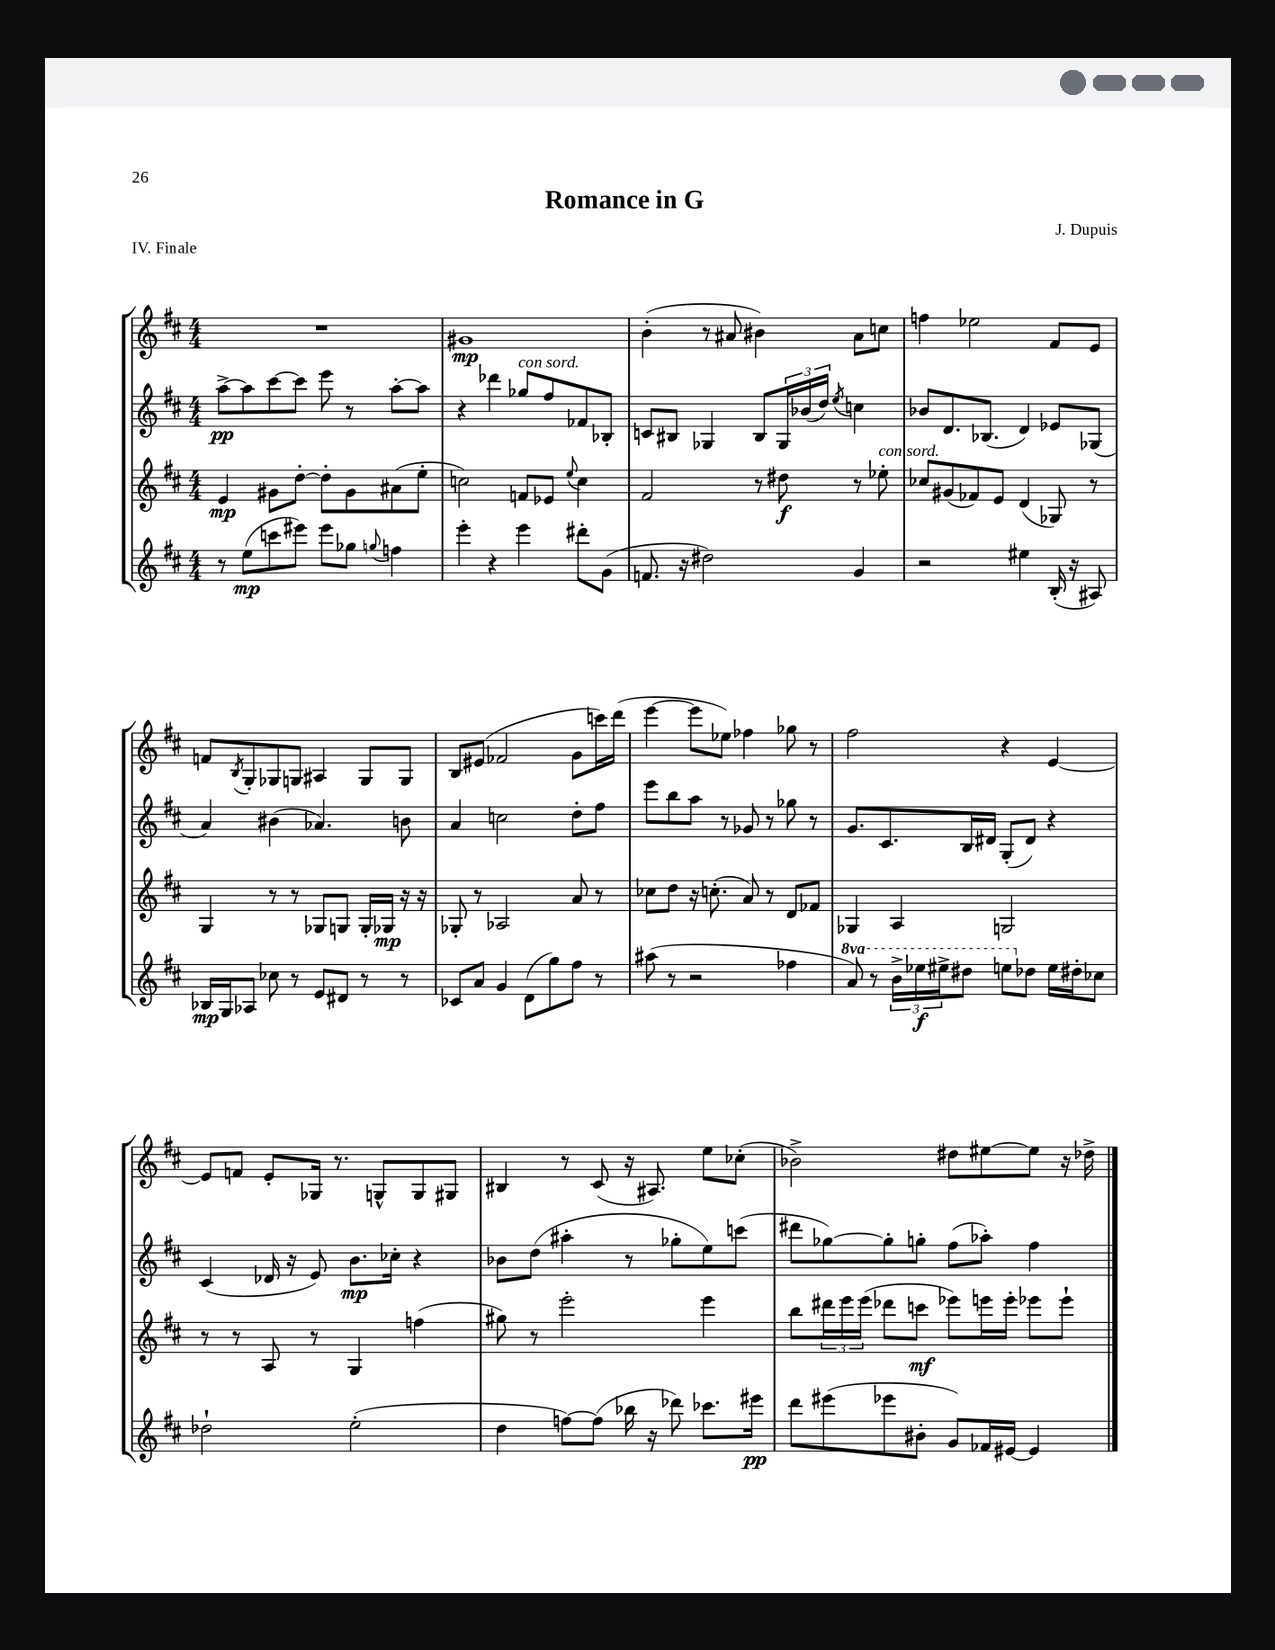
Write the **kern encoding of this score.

**kern	**kern	**kern	**kern
*staff4	*staff3	*staff2	*staff1
*clefG2	*clefG2	*clefG2	*clefG2
*k[f#c#]	*k[f#c#]	*k[f#c#]	*k[f#c#]
*M4/4	*M4/4	*M4/4	*M4/4
8r	4e/	[8aa^\L	1r
(8ee\L	.	8aa\]	.
8ccc\	8g#\L	[8ccc#\	.
8eee#\J)	[8dd'\J	8ccc#\]J	.
8eee#\L	8dd'\]L	8eee\	.
8gg-\J	8g#\	8r	.
8qqgg/	.	.	.
4ff\	(8a#\	[8aa'\L	.
.	8ee'\J	8aa\]J	.
=	=	=	=
4eee'\	2cc\)	4r	1g#
4r	.	4ddd-\	.
4eee\	8f/L	8gg-/L	.
.	8e-/J	8ff#/	.
.	8qqee/	.	.
8ddd#'\L	4cc\	8f-/	.
(8g\J	.	8B-'/J	.
=	=	=	=
8.f/	2f#/	8c/L	(4b'\
.	.	8B#/J	.
16r	.	.	.
2dd#\)	.	4G-/	8r
.	.	.	8a#/
.	8r	8B#/L	4b#\)
.	8dd#\	24G-/L	.
.	.	(24b-/	.
.	.	24dd/JJ)	.
.	.	8qee/	.
4g/	8r	4cc\	8a#\L
.	8ee-'\	.	8cc\J
=	=	=	=
2r	8cc-/L	8b-/L	4ff\
.	(8g#/	8.d/	.
.	8f-/)	.	2ee-\
.	.	(8.B-/J	.
.	8e/J	.	.
4ee#\	(4d/	4d/)	.
(16B'/	8G-/)	8e-/L	8f#/L
16r	.	.	.
8A#/)	8r	(8G-/J	8e/J
=	=	=	=
16B-/LL	4G/	4a/)	8f/L
16G/J	.	.	.
.	.	.	8qB/
8A-/J	.	.	8G'/
8cc-\	8r	(4b#\	8G-/
8r	8r	.	8G/J
8e/L	8G-/L	4.a-/)	4A#/
8d#/J	8G/J	.	.
8r	16G'/LL	.	8G/L
.	16G-/JJ	.	.
8r	16r	8b\	8G/J
.	16r	.	.
=	=	=	=
8c-/L	8G-'/	4a/	8B/L
8a/J	8r	.	(8e#/J
4g/	2A-/	2cc\	2f-/
(8d\L	.	.	.
8gg\)	.	.	.
8ff#\J	8a/	8dd'\L	8g\L
8r	8r	8ff#\J	16ccc\L)
.	.	.	(16ddd\JJ
=	=	=	=
(8aa#\	8cc-\L	8eee\L	[4eee\
8r	8dd\J	8bb\	.
2r	16r	8aa\J	8eee\]L
.	(8.cc'\	.	.
.	.	8r	8ee-\J)
.	8a/)	8g-/	4ff-\
.	8r	8r	.
4ff-\	8d/L	8gg-\	8gg-\
.	8f-/J	8r	8r
=	=	=	=
8aa/)	4G-/	8.g/L	2ff#\
8r	.	.	.
.	.	8.c#/	.
24bb^\LL	4A/	.	.
24eee-\	.	.	.
24eee#^\J	.	.	.
8ddd#\J	.	16B/L	.
.	.	16d#/JJ	.
8eee\L	2G/	(8G'/L	4r
8dd-\J	.	8d#/J)	.
16ee\LL	.	4r	[4e/
16dd#'\J	.	.	.
8cc-\J	.	.	.
=	=	=	=
2dd-`\	8r	(4c#/	8e/]L
.	8r	.	8f/J
.	8A/	16d-/	8e'/L
.	.	16r	.
.	8r	8e/)	16G-/Jk
.	.	.	8.r
(2ee'\	4G/	8.b\L	.
.	.	.	8G^^/L
.	.	16cc-'\Jk	.
.	(4ff\	4r	8G/
.	.	.	8G#/J
=	=	=	=
4dd\	8gg#\)	8b-\L	4B#/
.	8r	(8dd\J	.
[8ff\L)	2eee'\	4aa#'\	8r
(8ff\]J	.	.	(8c#/
16bb-\	.	8r	16r
16r	.	.	8.A#/)
8ddd-\)	.	8gg-'\L	.
8.ccc-\L	4eee\	8ee\)	8ee\L
.	.	(8ccc\J	(8cc-'\J
16eee#\Jk	.	.	.
=	=	=	=
8ddd\L	8bb\L	8ddd#\L	2b-^\)
(8eee#\	24ddd#\L	[8gg-\)	.
.	24eee\	.	.
.	(24eee\JJ	.	.
8eee-\	8ddd-\L	8gg-'\]	.
8b#'\J	8ccc\J	8gg'\J	.
8g/L)	8eee-\L)	(8ff#\L	8dd#\L
16f-/L	16eee\L	8aa-'\J)	[8ee#\
[16e#/JJ	16eee'\JJ	.	.
4e#/]	8eee-\L	4ff#\	8ee#\]J
.	8eee-`\J	.	16r
.	.	.	16dd-^\
==	==	==	==
*-	*-	*-	*-
